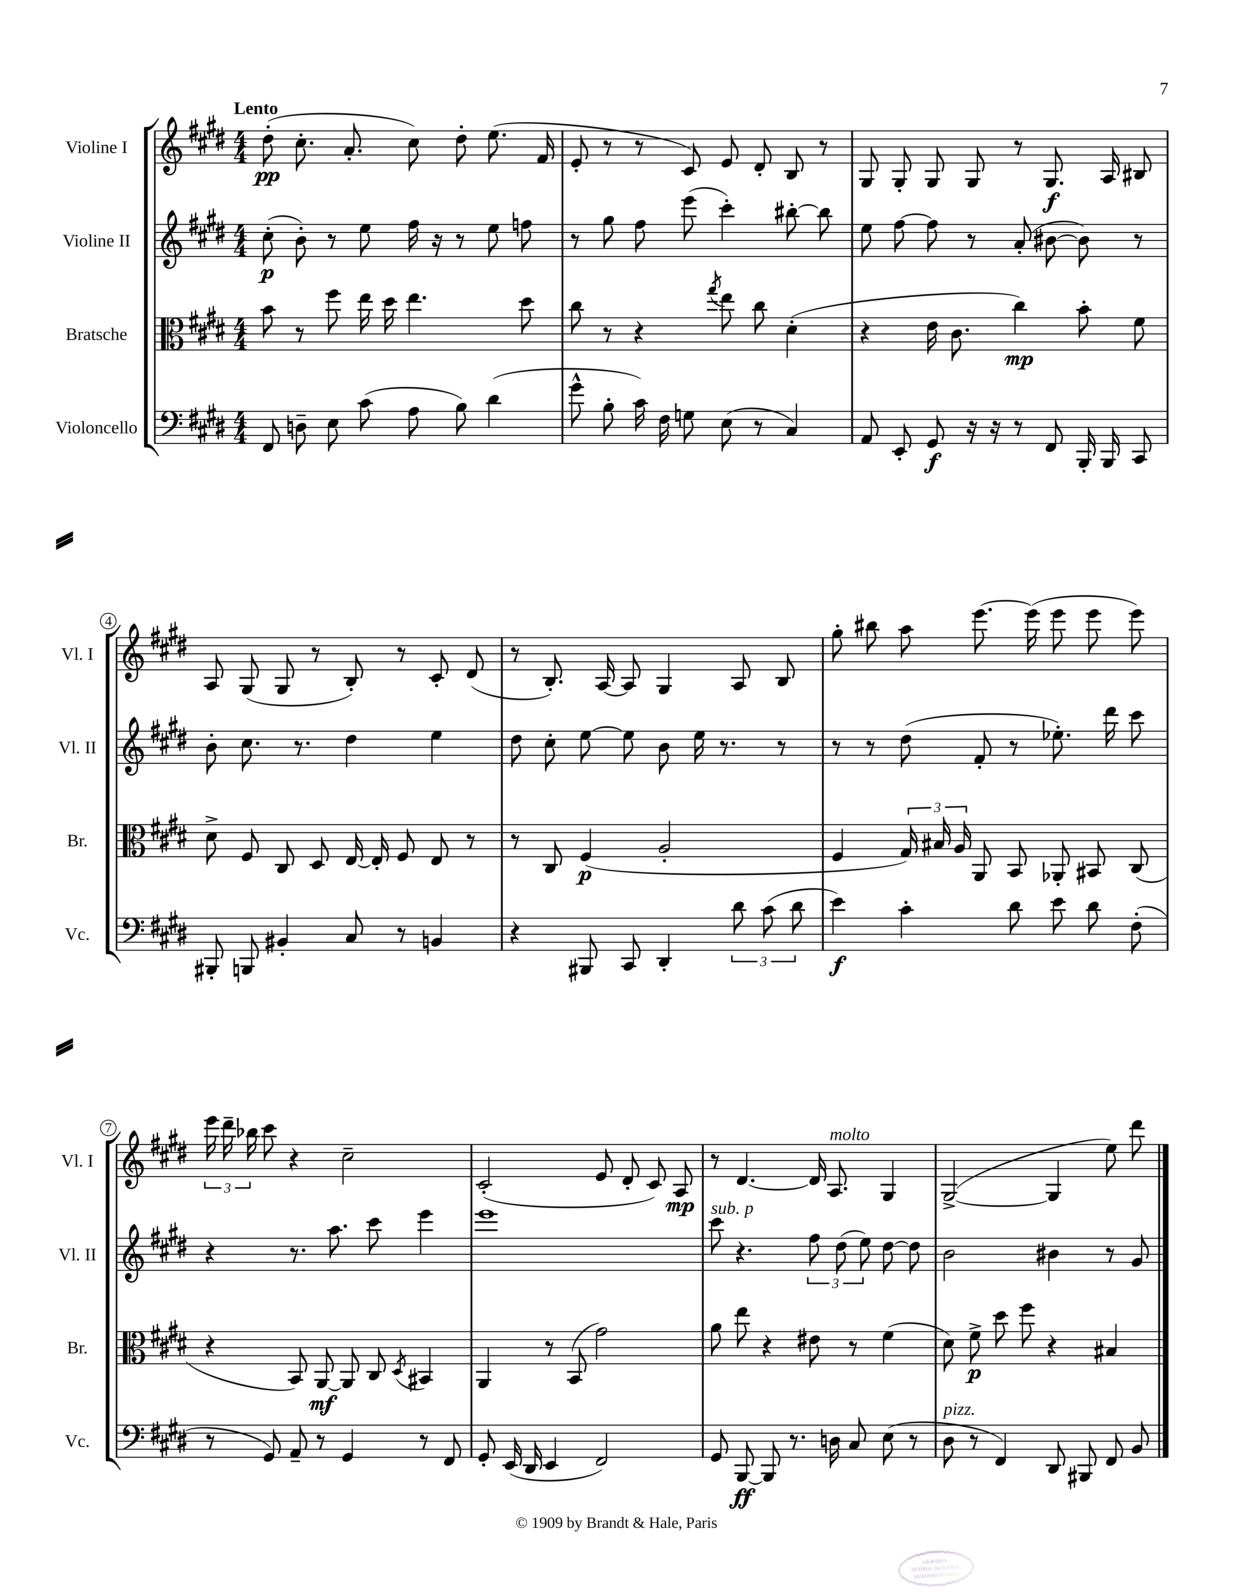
<<
\new StaffGroup <<
\new Staff = "s0" \with { instrumentName = "Violine I" shortInstrumentName = "Vl. I" } {
    \clef treble \key e \major \numericTimeSignature \time 4/4 \tempo "Lento"
    \autoBeamOff dis''8-.\pp( cis''8.-. a'8.-. cis''8) dis''8-. e''8.( fis'16 |
    e'8-. r8 r8 cis'8) e'8 dis'8-. b8 r8 |
    gis8 gis8-. gis8 gis8 r8 gis8.\f a16 bis8 |
    a8 gis8( gis8 r8 b8-.) r8 cis'8-. dis'8( |
    r8 b8.-.) a16~ a8 gis4 a8 b8 |
    gis''8-. bis''8 a''8 e'''8.~ e'''16( e'''8 e'''8 e'''8) |
    \tuplet 3/2 { e'''16 dis'''16-- bes''16 } cis'''8 r4 cis''2-- |
    cis'2-.( e'8 dis'8-. cis'8) a8\mp |
    r8 dis'4.~ dis'16 a8.^\markup { \italic "molto" } gis4 |
    gis2~->( gis4 e''8) dis'''8 \bar "|." |
}
\new Staff = "s1" \with { instrumentName = "Violine II" shortInstrumentName = "Vl. II" } {
    \clef treble \key e \major \numericTimeSignature \time 4/4
    \autoBeamOff cis''8-.\p( b'8-.) r8 e''8 fis''16 r16 r8 e''8 f''8 |
    r8 gis''8 fis''8 e'''8( cis'''4-.) bis''8~-. bis''8 |
    e''8 fis''8~ fis''8 r8 a'8-.( bis'8~ bis'8) r8 |
    b'8-. cis''8. r8. dis''4 e''4 |
    dis''8 cis''8-. e''8~ e''8 b'8 e''16 r8. r8 |
    r8 r8 dis''8( fis'8-. r8 ees''8.-.) dis'''16 cis'''8 |
    r4 r8. a''8. cis'''8 e'''4 |
    e'''1 |
    cis'''8^\markup { \italic "sub. p" } r4. \tuplet 3/2 { fis''8 dis''8( e''8) } dis''8~ dis''8 |
    b'2 bis'4 r8 gis'8 \bar "|." |
}
\new Staff = "s2" \with { instrumentName = "Bratsche" shortInstrumentName = "Br." } {
    \clef alto \key e \major \numericTimeSignature \time 4/4
    \autoBeamOff b'8 r8 fis''8 e''16 dis''16 e''4. dis''8 |
    cis''8 r8 r4 \acciaccatura { gis''8 } e''8 cis''8 dis'4-.( |
    r4 e'16 cis'8. cis''4\mp) b'8-. fis'8 |
    dis'8-> fis8 cis8 dis8 e16~ e16-. fis8 e8 r8 |
    r8 cis8 fis4\p( a2-. |
    fis4 \tuplet 3/2 { gis16) bis16 a16 } a,8 b,8 aes,8-. bis,8 cis8( |
    r4 b,8) a,8~\mf a,8 cis8 \acciaccatura { dis8 } bis,4 |
    a,4 r8 b,8( gis'2) |
    a'8 e''8 r4 eis'8 r8 fis'4( |
    dis'8) fis'8->\p dis''8 fis''8 r4 bis4 \bar "|." |
}
\new Staff = "s3" \with { instrumentName = "Violoncello" shortInstrumentName = "Vc." } {
    \clef bass \key e \major \numericTimeSignature \time 4/4
    \autoBeamOff fis,8 d8-- e8 cis'8( a8 b8) dis'4( |
    gis'8-^ b8-. cis'16) fis16 g8 e8( r8 cis4) |
    a,8 e,8-. gis,8\f r16 r16 r8 fis,8 b,,16-. b,,16 cis,8 |
    bis,,8-. b,,8 bis,4-. cis8 r8 b,4 |
    r4 bis,,8 cis,8 dis,4-. \tuplet 3/2 { dis'8 cis'8( dis'8 } |
    e'4\f) cis'4-. dis'8 e'8 dis'8 fis8-.( |
    r8 gis,8) a,8-- r8 gis,4 r8 fis,8 |
    gis,8-. e,16( dis,16 e,4 fis,2) |
    gis,8 b,,8~\ff b,,8 r8. d16 cis8 e8( r8 |
    dis8^\markup { \italic "pizz." } r8 fis,4) dis,8 bis,,8 fis,8 b,8 \bar "|." |
}
>>
>>
\layout { \context { \Score \override BarNumber.stencil = #(make-stencil-circler 0.1 0.3 ly:text-interface::print) } }
